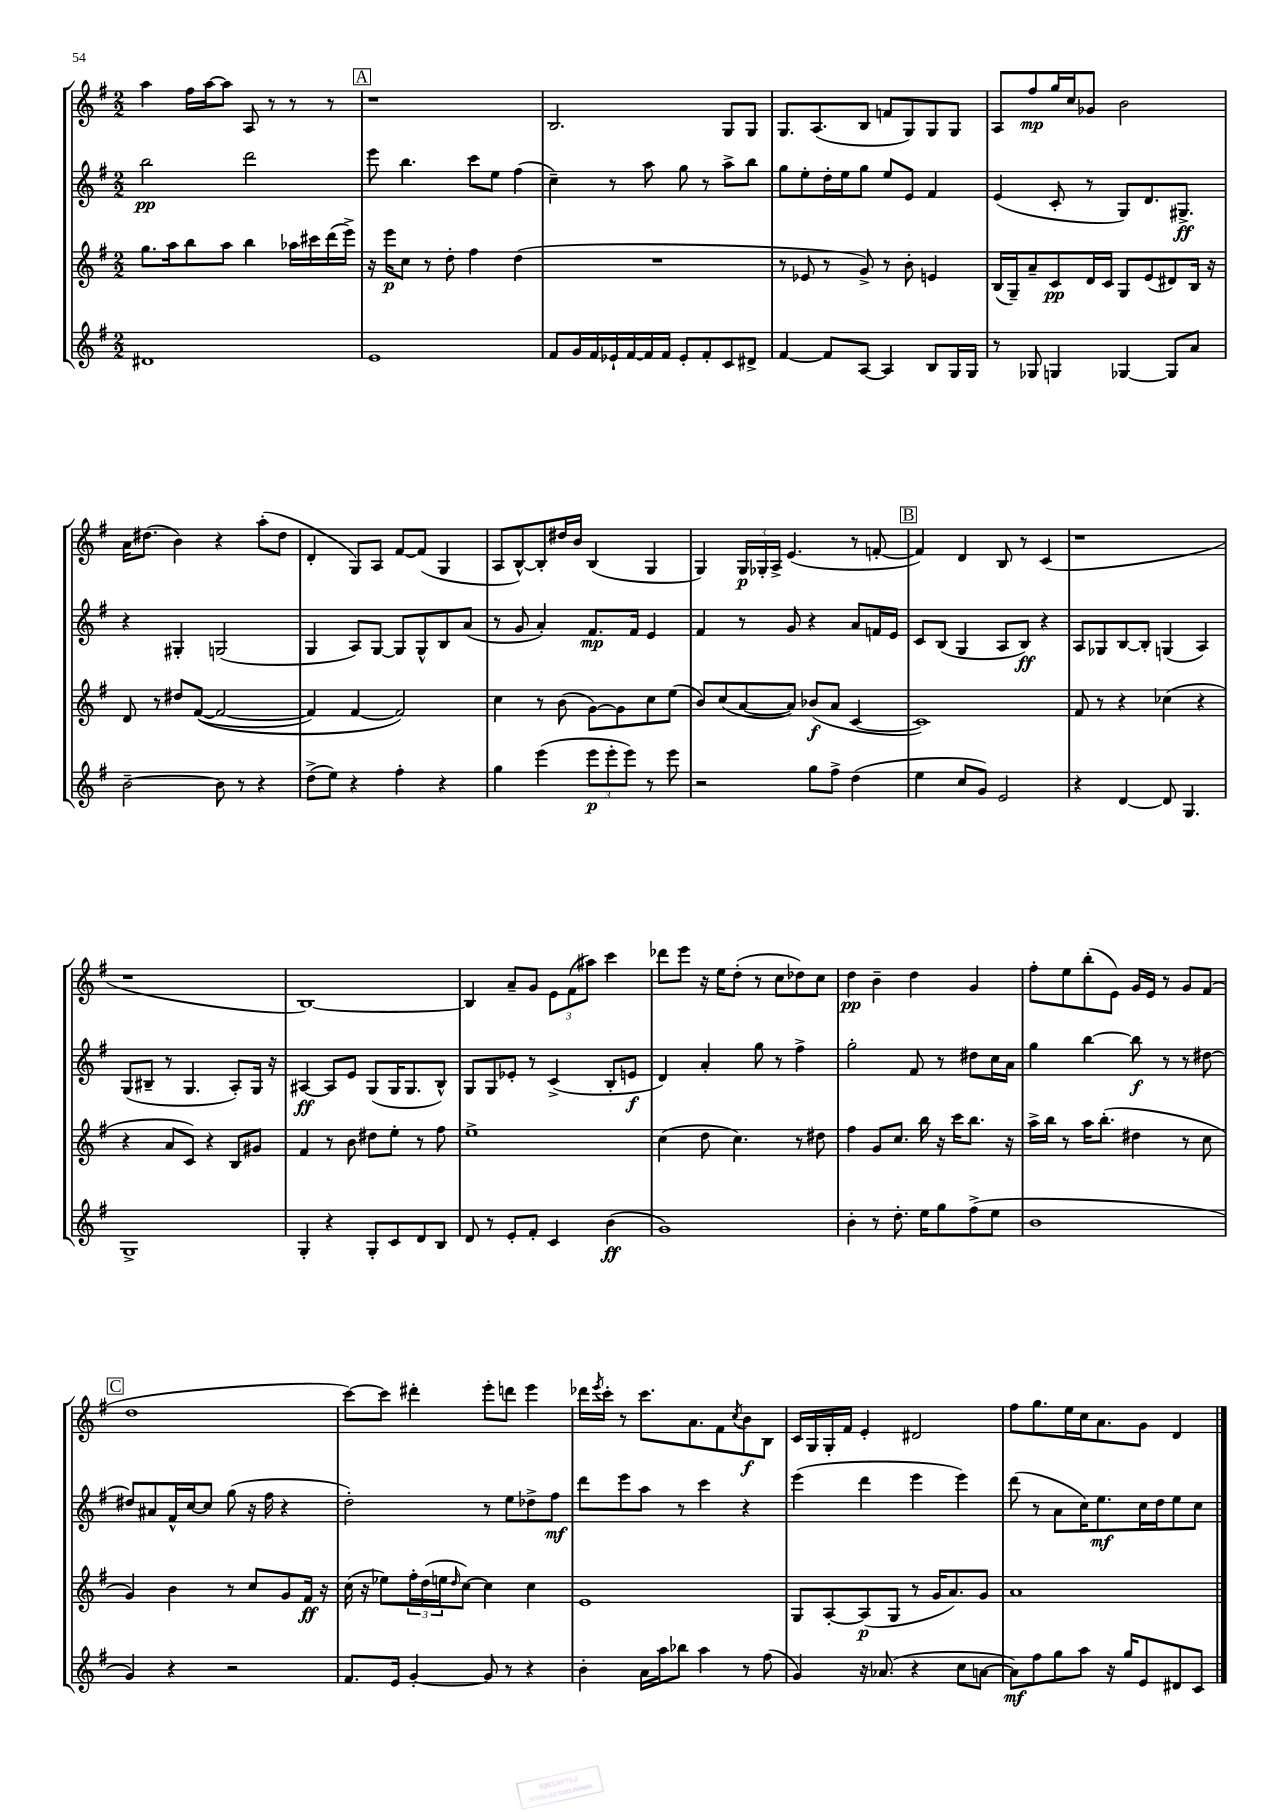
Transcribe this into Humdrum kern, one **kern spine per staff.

**kern	**dynam	**kern	**dynam	**kern	**dynam	**kern	**dynam
*part4	*part4	*part3	*part3	*part2	*part2	*part1	*part1
*staff4	*staff4	*staff3	*staff3	*staff2	*staff2	*staff1	*staff1
*clefG2	*	*clefG2	*	*clefG2	*	*clefG2	*
*k[f#]	*	*k[f#]	*	*k[f#]	*	*k[f#]	*
*M2/2	*	*M2/2	*	*M2/2	*	*M2/2	*
=57	=57	=57	=57	=57	=57	=57	=57
1d#X	.	8.gg\L	.	2bb\	pp	4aa\	.
.	.	16aa\k	.	.	.	.	.
.	.	8bb\	.	.	.	16ff#\LL	.
.	.	.	.	.	.	[16aa\J	.
.	.	8aa\J	.	.	.	8aa\J]	.
.	.	4bb\	.	2ddd\	.	8A/	.
.	.	.	.	.	.	8r	.
.	.	16aa-X\LL	.	.	.	8r	.
.	.	16ccc#X\	.	.	.	.	.
.	.	(16ddd\	.	.	.	8r	.
.	.	16eee^\JJ)	.	.	.	.	.
!!LO:REH:place=s1:t=A
=58	=58	=58	=58	=58	=58	=58	=58
1e	.	16r	.	8eee\	.	1r	.
.	.	16eee\KL	p	.	.	.	.
.	.	8cc\J	.	4.bb\	.	.	.
.	.	8r	.	.	.	.	.
.	.	8dd'\	.	.	.	.	.
.	.	4ff#\	.	8ccc\L	.	.	.
.	.	.	.	8ee\J	.	.	.
.	.	(4dd\	.	(4ff#\	.	.	.
=59	=59	=59	=59	=59	=59	=59	=59
8f#/L	.	1r	.	4cc~\)	.	2.B/	.
16g/L	.	.	.	.	.	.	.
16f#/	.	.	.	.	.	.	.
16e-X`/	.	.	.	8r	.	.	.
[16f#/	.	.	.	.	.	.	.
16f#/]	.	.	.	8aa\	.	.	.
16f#/JJ	.	.	.	.	.	.	.
8e-'/L	.	.	.	8gg\	.	.	.
8f#'/	.	.	.	8r	.	.	.
8c/	.	.	.	8aa^\L	.	8G/L	.
8d#X^/J	.	.	.	8bb\J	.	8G/J	.
=60	=60	=60	=60	=60	=60	=60	=60
[4f#/	.	8r	.	8gg\L	.	8.G/L	.
.	.	8e-X/	.	8ee'\	.	.	.
.	.	.	.	.	.	(8.A/	.
8f#/L]	.	8r	.	16dd'\L	.	.	.
.	.	.	.	16ee\J	.	.	.
[8A/J	.	8g^/)	.	8gg\J	.	8B/J	.
4A/]	.	8r	.	8ee/L	.	8fn/L	.
.	.	8b'\	.	8e/J	.	8G/)	.
8B/L	.	4en/	.	4f#/	.	8G/	.
16G/L	.	.	.	.	.	8G/J	.
16G/JJ	.	.	.	.	.	.	.
=61	=61	=61	=61	=61	=61	=61	=61
8r	.	(16B/LL	.	(4e/	.	8A/L	.
.	.	16G~/J)	.	.	.	.	.
8G-X/	.	8a~/	.	.	.	8ff#/	mp
4Gn/	.	8c/	pp	8c'/	.	16gg/L	.
.	.	.	.	.	.	16cc/J	.
.	.	16d/L	.	8r	.	8g-X/J	.
.	.	16c/JJ	.	.	.	.	.
[4G-X/	.	8G/L	.	8G/L)	.	2b\	.
.	.	(8e/	.	8.d/	.	.	.
8G-/L]	.	8d#X/)	.	.	.	.	.
.	.	.	.	8.G#X^/J	ff	.	.
8a/J	.	16B/Jk	.	.	.	.	.
.	.	16r	.	.	.	.	.
!!LO:LB:g=z
=62	=62	=62	=62	=62	=62	=62	=62
[2b~\	.	8d/	.	4r	.	16a\KL	.
.	.	.	.	.	.	(8.dd#X\J	.
.	.	8r	.	.	.	.	.
.	.	8dd#X/L	.	4G#X'/	.	4b\)	.
.	.	(([8f#/J	.	.	.	.	.
8b\]	.	2f#/_	.	(2Gn/	.	4r	.
8r	.	.	.	.	.	.	.
4r	.	.	.	.	.	(8aa'\L	.
.	.	.	.	.	.	8dd#\J	.
=63	=63	=63	=63	=63	=63	=63	=63
(8dd^\L	.	4f#/])	.	4G/	.	4d'/	.
8ee\J)	.	.	.	.	.	.	.
4r	.	[4f#/	.	8A/L)	.	8G/L)	.
.	.	.	.	[8G/J	.	8A/J	.
4ff#'\	.	2f#/])	.	8G/L]	.	[8f#/L	.
.	.	.	.	8G^^/	.	(8f#/J]	.
4r	.	.	.	8B/	.	4G/	.
.	.	.	.	(8a/J	.	.	.
=64	=64	=64	=64	=64	=64	=64	=64
4gg\	.	4cc\	.	8r	.	8A/L	.
.	.	.	.	8g/	.	[8B^^/)	.
(4eee\	.	8r	.	4a'/)	.	8B'/]	.
.	.	(8b\	.	.	.	16dd#X/L	.
.	.	.	.	.	.	16b/JJ	.
12eee\L	p	[8g\L)	.	8.f#/L	mp	(4B/	.
12eee'\	.	.	.	.	.	.	.
.	.	8g\]	.	.	.	.	.
12eee\J)	.	.	.	.	.	.	.
.	.	.	.	16f#/Jk	.	.	.
8r	.	8cc\	.	4e/	.	4G/	.
8eee\	.	(8ee\J	.	.	.	.	.
=65	=65	=65	=65	=65	=65	=65	=65
2r	.	8b/L)	.	4f#/	.	4G/)	.
.	.	(8cc/	.	.	.	.	.
.	.	[8a/	.	8r	.	24G/LL	p
.	.	.	.	.	.	24G-X'/	.
.	.	.	.	.	.	24A^/JJ	.
.	.	8a/J])	.	8g/	.	(4.e/	.
8gg\L	.	(8b-X/L	f	4r	.	.	.
8ff#^\J	.	8a/J	.	.	.	.	.
(4dd\	.	[4c/	.	8a/L	.	8r	.
.	.	.	.	16fn/L	.	[8fn'/	.
.	.	.	.	16e/JJ	.	.	.
!!LO:REH:place=s1:t=B
=66	=66	=66	=66	=66	=66	=66	=66
4ee\	.	1c])	.	8c/L	.	4f/])	.
.	.	.	.	(8B/J	.	.	.
8cc/L	.	.	.	4G/	.	4d/	.
8g/J)	.	.	.	.	.	.	.
2e/	.	.	.	8A/L	.	8B/	.
.	.	.	.	8B/J)	ff	8r	.
.	.	.	.	4r	.	(4c/	.
=67	=67	=67	=67	=67	=67	=67	=67
4r	.	8f#/	.	8A/L	.	1r	.
.	.	8r	.	8G-X/	.	.	.
[4d/	.	4r	.	[8B/	.	.	.
.	.	.	.	8B'/J]	.	.	.
8d/]	.	(4cc-X\	.	(4Gn/	.	.	.
4.G/	.	.	.	.	.	.	.
.	.	4r	.	4A/)	.	.	.
!!LO:LB:g=z
=68	=68	=68	=68	=68	=68	=68	=68
1G^	.	4r	.	(8G/L	.	1r	.
.	.	.	.	8B#X~/J	.	.	.
.	.	8a/L	.	8r	.	.	.
.	.	8c/J)	.	4.G/	.	.	.
.	.	4r	.	.	.	.	.
.	.	8B/L	.	8A'/L)	.	.	.
.	.	8g#X/J	.	16G/Jk	.	.	.
.	.	.	.	16r	.	.	.
=69	=69	=69	=69	=69	=69	=69	=69
4G'/	.	4f#/	.	[4A#X/	ff	[1B)	.
4r	.	8r	.	8A#/L]	.	.	.
.	.	8b\	.	8e/J	.	.	.
8G'/L	.	8dd#X\L	.	(8G/L	.	.	.
8c/	.	8ee'\J	.	16G/K	.	.	.
.	.	.	.	8.G/	.	.	.
8d/	.	8r	.	.	.	.	.
8B/J	.	8ff#\	.	8B^^/J)	.	.	.
=70	=70	=70	=70	=70	=70	=70	=70
8d/	.	1ee^	.	8G/L	.	4B/]	.
8r	.	.	.	8G/	.	.	.
8e'/L	.	.	.	8e-X'/J	.	8a~/L	.
8f#'/J	.	.	.	8r	.	8g/J	.
4c/	.	.	.	(4c^/	.	12e\L	.
.	.	.	.	.	.	(12f#\	.
.	.	.	.	.	.	12aa#X\J)	.
(4b\	ff	.	.	8B'/L	.	4ccc\	.
.	.	.	.	8en/J	f	.	.
=71	=71	=71	=71	=71	=71	=71	=71
1g)	.	(4cc\	.	4d/)	.	8ddd-X\L	.
.	.	.	.	.	.	8eee\J	.
.	.	8dd\	.	4a'/	.	16r	.
.	.	.	.	.	.	16ee\KL	.
.	.	4.cc\)	.	.	.	(8dd'\J	.
.	.	.	.	8gg\	.	8r	.
.	.	.	.	8r	.	8cc\L	.
.	.	8r	.	4ff#^\	.	8dd-X\)	.
.	.	8dd#X\	.	.	.	8cc\J	.
=72	=72	=72	=72	=72	=72	=72	=72
4b'\	.	4ff#\	.	2gg'\	.	4dd\	pp
8r	.	8g/L	.	.	.	4b~\	.
8.dd'\	.	8.cc/J	.	.	.	.	.
.	.	.	.	8f#/	.	4dd\	.
16ee\KL	.	16bb\	.	.	.	.	.
8gg\	.	16r	.	8r	.	.	.
.	.	16ccc\KL	.	.	.	.	.
(8ff#^\	.	8.bb\J	.	8dd#X\L	.	4g/	.
8ee\J	.	.	.	16cc\L	.	.	.
.	.	16r	.	16a\JJ	.	.	.
=73	=73	=73	=73	=73	=73	=73	=73
1b	.	16aa^\LL	.	4gg\	.	8ff#'\L	.
.	.	16bb\JJ	.	.	.	.	.
.	.	8r	.	.	.	8ee\	.
.	.	16aa\KL	.	[4bb\	.	(8bb'\	.
.	.	(8.bb'\J	.	.	.	.	.
.	.	.	.	.	.	8e\J)	.
.	.	4dd#X\	.	8bb\]	f	16g/LL	.
.	.	.	.	.	.	16e/JJ	.
.	.	.	.	8r	.	8r	.
.	.	8r	.	8r	.	8g/L	.
.	.	8cc\	.	[8dd#X\	.	(8f#/J	.
!!LO:LB:g=z
!!LO:REH:place=s1:t=C
=74	=74	=74	=74	=74	=74	=74	=74
4g/)	.	4g/)	.	8dd#X/L]	.	1dd	.
.	.	.	.	8a#X/	.	.	.
4r	.	4b\	.	16f#^^/L	.	.	.
.	.	.	.	[16cc/J	.	.	.
.	.	.	.	8cc/J]	.	.	.
2r	.	8r	.	(8gg\	.	.	.
.	.	8cc/L	.	16r	.	.	.
.	.	.	.	16ff#\	.	.	.
.	.	8g/	.	4r	.	.	.
.	.	16f#/Jk	ff	.	.	.	.
.	.	16r	.	.	.	.	.
=75	=75	=75	=75	=75	=75	=75	=75
8.f#/L	.	(16cc\	.	2dd'\)	.	[8ccc\L)	.
.	.	16r	.	.	.	.	.
.	.	8ee-X\L)	.	.	.	8ccc\J]	.
16e/Jk	.	.	.	.	.	.	.
[4g'/	.	24ff#'\L	.	.	.	4ddd#X'\	.
.	.	(24dd\	.	.	.	.	.
.	.	24een\J	.	.	.	.	.
.	.	16qqdd/	.	.	.	.	.
.	.	[8cc\J)	.	.	.	.	.
8g/]	.	4cc\]	.	8r	.	8eee'\L	.
8r	.	.	.	8ee\L	.	8dddn\J	.
4r	.	4cc\	.	8dd-X^\	.	4eee\	.
.	.	.	.	8ff#\J	mf	.	.
=76	=76	=76	=76	=76	=76	=76	=76
4b'\	.	1e	.	8ddd\L	.	16ddd-X\LL	.
.	.	.	.	.	.	8qeee/	.
.	.	.	.	.	.	16ccc'\JJ	.
.	.	.	.	8eee\	.	8r	.
16a\LL	.	.	.	8aa\J	.	8.ccc\L	.
16aa\J	.	.	.	.	.	.	.
8bb-X\J	.	.	.	8r	.	.	.
.	.	.	.	.	.	8.a\	.
4aa\	.	.	.	4ccc\	.	.	.
.	.	.	.	.	.	8f#\	.
.	.	.	.	.	.	8qcc/	.
8r	.	.	.	4r	.	8b\	f
(8ff#\	.	.	.	.	.	8B\J	.
=77	=77	=77	=77	=77	=77	=77	=77
4g/)	.	8G/L	.	(4eee\	.	16c/LL	.
.	.	.	.	.	.	16G/	.
.	.	[8A'/	.	.	.	16G'/	.
.	.	.	.	.	.	16f#/JJ	.
16r	.	(8A/]	p	4ddd\	.	4e'/	.
(8.a-X/	.	.	.	.	.	.	.
.	.	8G/J	.	.	.	.	.
4r	.	8r	.	4eee\	.	2d#X/	.
.	.	16g/KL	.	.	.	.	.
.	.	8.a/)	.	.	.	.	.
8cc\L	.	.	.	4eee\)	.	.	.
[8an\J	.	8g/J	.	.	.	.	.
=78	=78	=78	=78	=78	=78	=78	=78
8a\L])	mf	1a	.	(8ddd\	.	8ff#\L	.
8ff#\	.	.	.	8r	.	8.gg\	.
8gg\	.	.	.	8a\L	.	.	.
.	.	.	.	.	.	16ee\L	.
8aa\J	.	.	.	16cc\K)	.	16cc\J	.
.	.	.	.	8.ee\	mf	8.a\	.
16r	.	.	.	.	.	.	.
16gg/KL	.	.	.	.	.	.	.
8e/	.	.	.	16cc\L	.	8g\J	.
.	.	.	.	16dd\J	.	.	.
8d#X/	.	.	.	8ee\	.	4d/	.
8c/J	.	.	.	8cc\J	.	.	.
==	==	==	==	==	==	==	==
*-	*-	*-	*-	*-	*-	*-	*-
